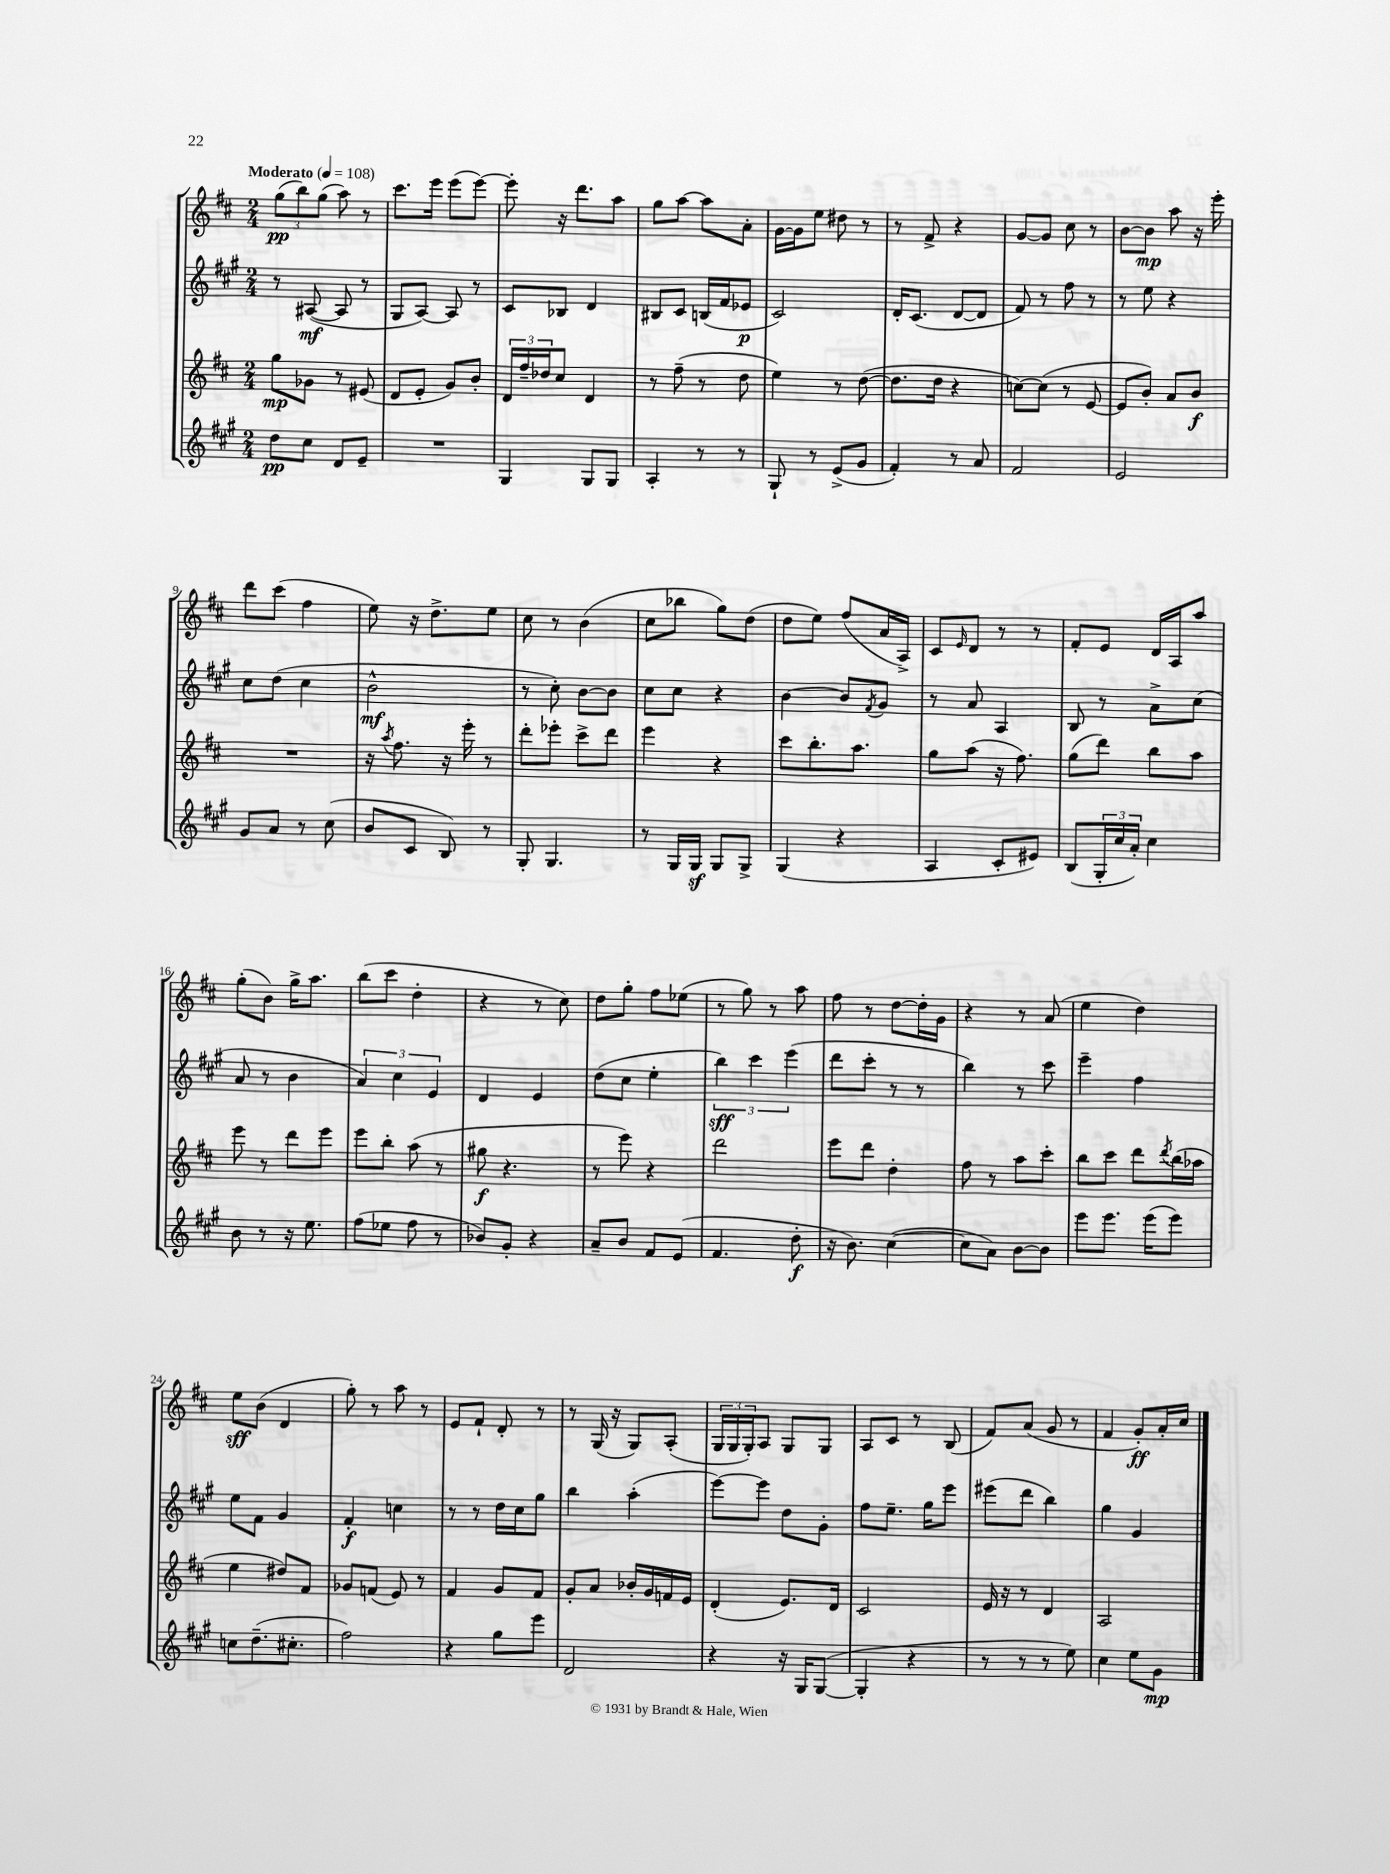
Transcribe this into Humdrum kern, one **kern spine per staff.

**kern	**kern	**kern	**kern
*staff4	*staff3	*staff2	*staff1
*clefG2	*clefG2	*clefG2	*clefG2
*k[f#c#g#]	*k[f#c#]	*k[f#c#g#]	*k[f#c#]
*M2/4	*M2/4	*M2/4	*M2/4
*MM108	*MM108	*MM108	*MM108
8dd	8gg	8r	(12gg
.	.	.	12bb)
8cc#	8g-	([8A#	.
.	.	.	(12gg
8d	8r	8A#]	8aa)
8e~	(8e#	8r	8r
=	=	=	=
2r	8d	8G#	8.ccc#
.	8e'	[8A)	.
.	.	.	16eee
.	8g)	8A]	(8eee
.	8b'	8r	[8eee)
=	=	=	=
4G#	24d	8c#	8eee']
.	24ff#~	.	.
.	24dd-	.	.
.	8cc#	8B-	16r
.	.	.	8.ddd
8G#	4d	4d	.
8G#	.	.	8aa
=	=	=	=
4A'	8r	8B#	8gg
.	(8ff#~	8c#	[8aa
8r	8r	(16B	8aa]
.	.	16f#	.
8r	8dd	8e-	8a'
=	=	=	=
8G#`	4ee)	2c#)	[16g
.	.	.	16g]
8r	.	.	8ee
(8e^	8r	.	8dd#
8g#	([8dd	.	8r
=	=	=	=
4f#')	8.dd]	16d'	8r
.	.	(8.c#	.
.	.	.	8f#^
.	16dd	.	.
8r	4r	[8d	4r
8a	.	8d]	.
=	=	=	=
2f#	[8cc)	8f#)	[8g
.	(8cc]	8r	8g]
.	8r	8ff#	8cc#
.	[8e	8r	8r
=	=	=	=
2e	8e]	8r	[8b
.	8b')	8ee	8b]
.	8a	4r	8aa
.	8b	.	16r
.	.	.	16eee'
=	=	=	=
8g#	2r	8cc#	8ddd
8a	.	(8dd	(8ccc#
8r	.	4cc#	4ff#
(8cc#	.	.	.
=	=	=	=
8b	16r	2b^^	8ee)
.	8qaa	.	.
.	8.ff#	.	.
8c#	.	.	16r
.	.	.	8.dd^
8B)	16r	.	.
.	16eee'	.	.
8r	8r	.	8ee
=	=	=	=
8G#'	8ddd'	8r	8cc#
4.G#	8eee-'	8cc#')	8r
.	8ccc#^	[8b	(4b
.	8ddd	8b]	.
=	=	=	=
8r	4eee	8cc#	8cc#
16G#	.	8cc#	8bb-
16G#	.	.	.
8G#	4r	4r	8gg)
8G#^	.	.	(8dd
=	=	=	=
(4G#	8ccc#	[4b	8dd
.	8.bb'	.	8ee)
4r	.	8b]	(8ff#
.	8.aa	.	.
.	.	8qf#	.
.	.	8g#	16a
.	.	.	16A^)
=	=	=	=
4A	8gg	8r	8c#
.	.	.	16qqe
.	(8aa	8a	8d
8c#'	16r	4A	8r
.	8.ff#)	.	.
8e#)	.	.	8r
=	=	=	=
(8B	(8gg	8B	8f#'
24G#'	8ddd)	8r	8e
24cc#	.	.	.
24a')	.	.	.
4cc#	8bb	8a^	16d
.	.	.	16A
.	8aa	(8cc#	8aa
=	=	=	=
8b	8eee	8a	(8gg'
8r	8r	8r	8b)
16r	8ddd	4b	16gg^
8.ee	.	.	8.aa
.	8eee	.	.
=	=	=	=
(8ff#	8eee	6a)	(8bb
8ee-	8bb'	.	8ccc#
.	.	6cc#	.
8ff#	(8aa	.	4dd'
.	.	6e	.
8r	8r	.	.
=	=	=	=
8b-)	8gg#	4d	4r
8g#'	4.r	.	.
4r	.	4e	8r
.	.	.	8cc#)
=	=	=	=
8a~	8r	(8dd	8dd
8b	8eee)	8cc#	8gg'
8f#	4r	4ee'	8ff#
(8e	.	.	(8ee-
=	=	=	=
4.f#	2ddd	6bb)	8r
.	.	.	8gg)
.	.	6ccc#	.
.	.	.	8r
.	.	(6eee	.
8dd'	.	.	8aa
=	=	=	=
16r	8eee	8ddd	8ff#
8.b)	.	.	.
.	8ddd	8ccc#'	8r
([4cc#	4dd'	8r	[8dd
.	.	8r	16dd']
.	.	.	16g
=	=	=	=
8cc#]	8ff#	4bb)	4r
8a)	8r	.	.
[8b	8aa	8r	8r
8b]	8ccc#'	8ccc#	(8a
=	=	=	=
8eee	8bb	4eee~	4ee
8.eee	8ccc#	.	.
.	8ddd	4ff#	4dd)
(16eee	.	.	.
.	8qddd	.	.
8eee)	(16bb	.	.
.	16aa-	.	.
=	=	=	=
8cc	4ee	8ee	8ee
(8.dd~	.	8f#	(8b
.	8dd#)	4g#	4d
8.cc#'	.	.	.
.	8f#	.	.
=	=	=	=
2ff#)	8g-	4f#'	8gg')
.	(8f	.	8r
.	8e)	4cc	8aa
.	8r	.	8r
=	=	=	=
4r	4f#	8r	8e
.	.	8r	8f#`
8gg#	8g	16dd	8d'
.	.	16cc#	.
8eee	8f#	8gg#	8r
=	=	=	=
2d	8g'	4bb	8r
.	8a	.	(16G
.	.	.	16r
.	16b-'	(4aa'	8G)
.	16g	.	.
.	16f	.	(8A'
.	16e	.	.
=	=	=	=
4r	(4d'	[8eee)	24G
.	.	.	24G
.	.	.	24G')
.	.	8eee]	8A
16r	8.e)	8dd	8G
16G#	.	.	.
([8G#	.	8g#'	8G
.	16d	.	.
=	=	=	=
4G#']	2c#	8ff#	8A
.	.	8.ee~	8c#
4r	.	.	8r
.	.	16gg#	.
.	.	8eee	(8B
=	=	=	=
8r	16e	(8eee#	8f#)
.	16r	.	.
8r	8r	8ddd	(8a
8r	4d	4bb)	8g
8ee)	.	.	8r
=	=	=	=
4cc#	2A	4gg#	4f#
8ee	.	4g#	8g')
8g#	.	.	16a'
.	.	.	16cc#
==	==	==	==
*-	*-	*-	*-
